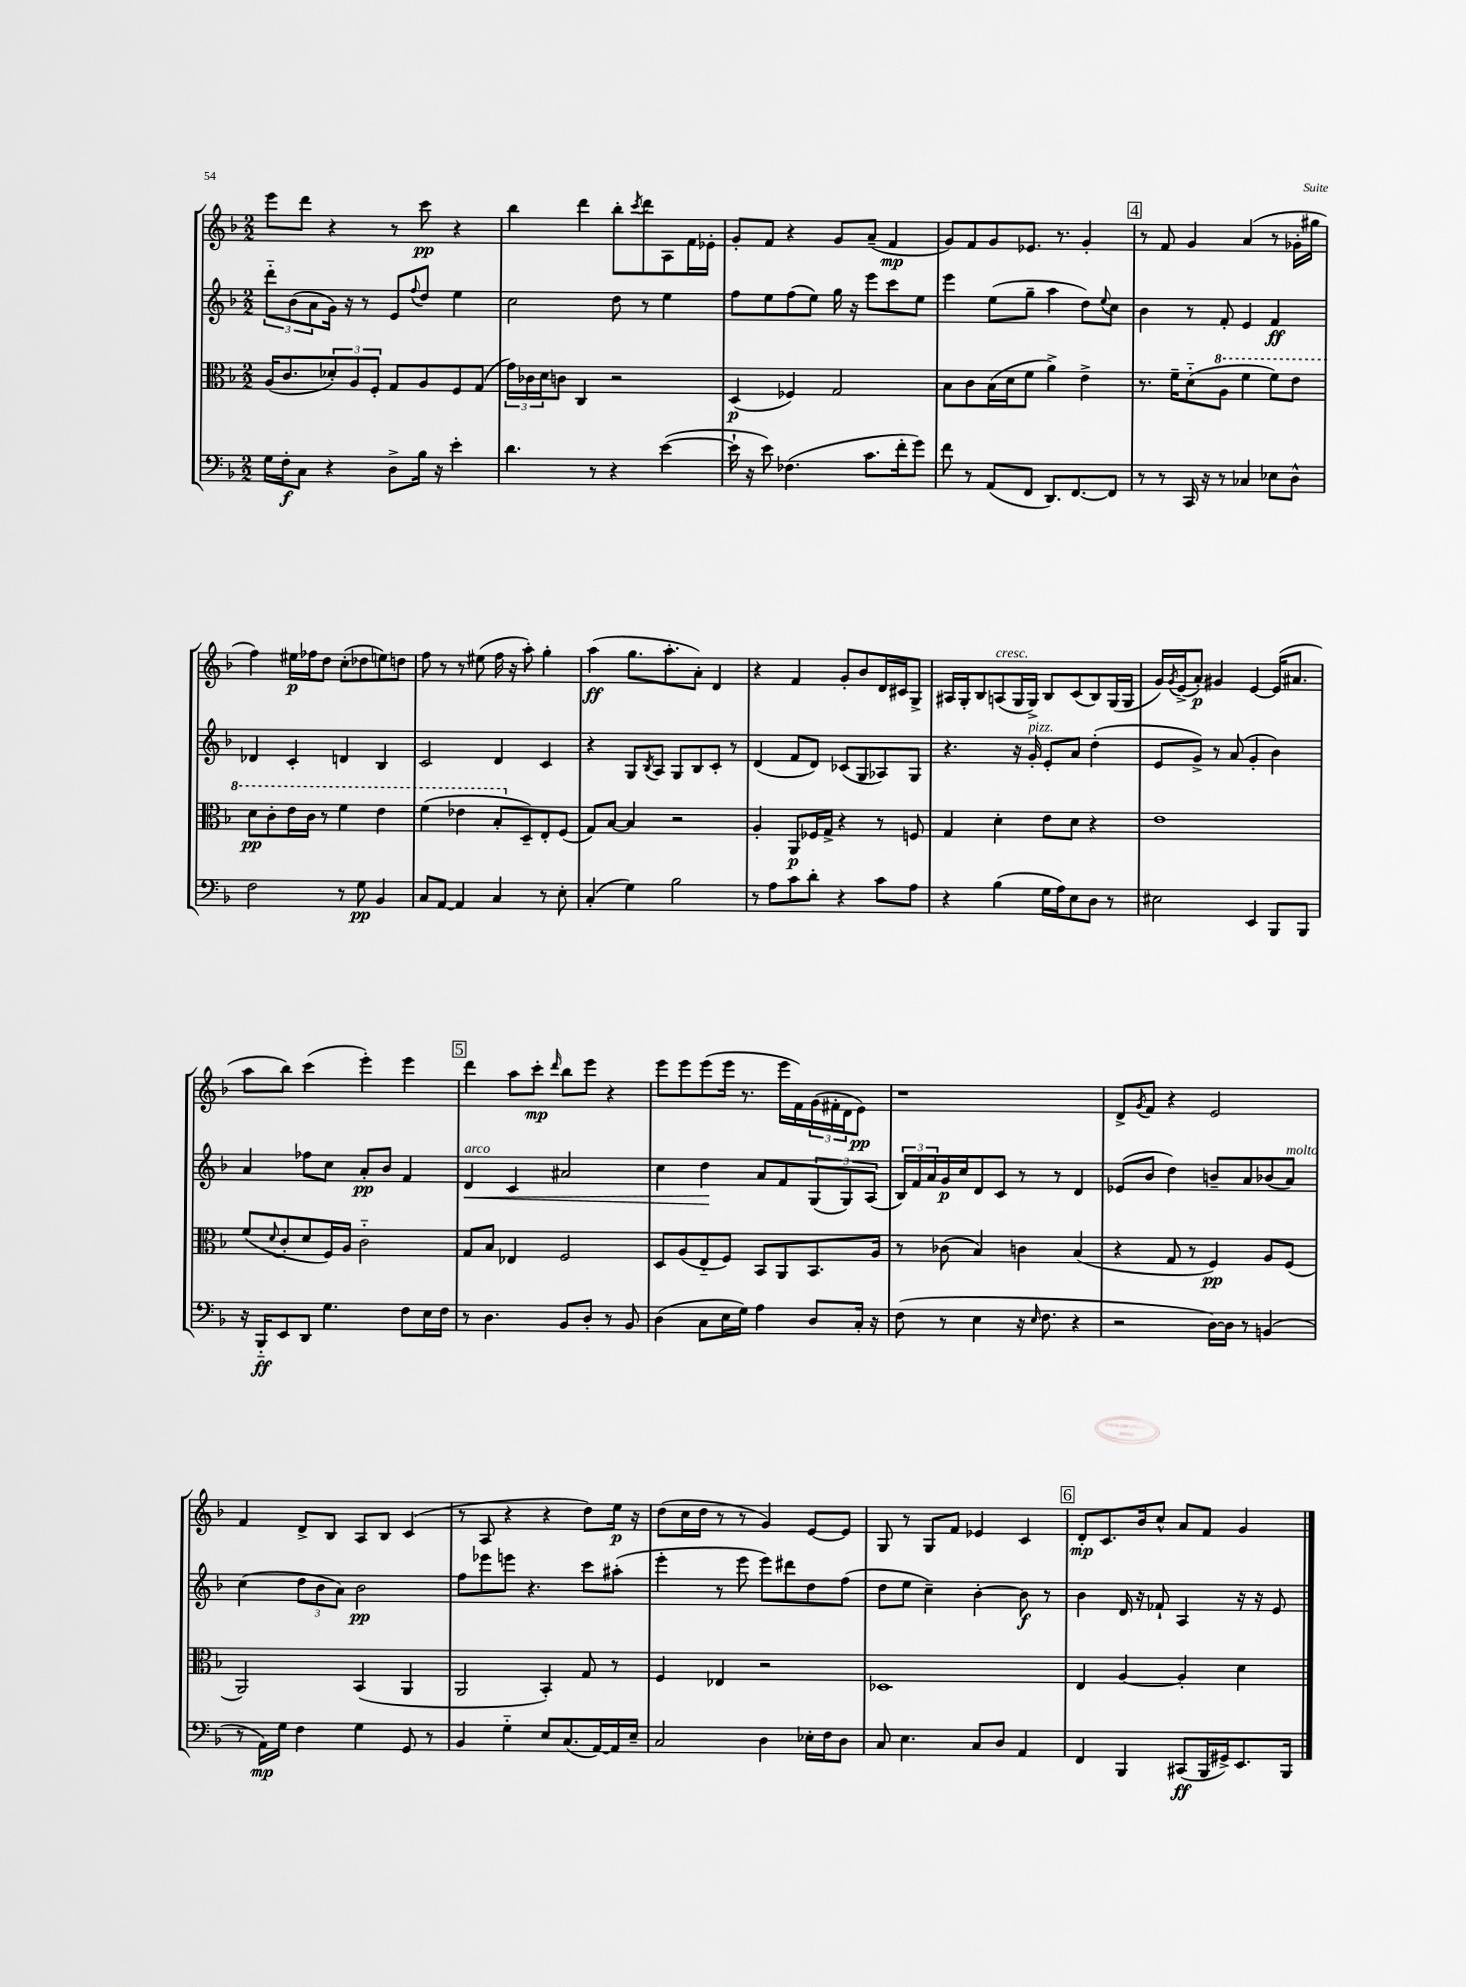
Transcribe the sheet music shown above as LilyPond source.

<<
\new StaffGroup <<
\new Staff = "s0" {
    \clef treble \key f \major \numericTimeSignature \time 2/2
    e'''8 d'''8 r4 r8 c'''8\pp r4 |
    bes''4 d'''4 bes''8-. \acciaccatura { c'''8 } d'''8 a8 f'16 ees'16-. |
    g'8-. f'8 r4 g'8 a'8--( f'4\mp |
    g'8) f'8 g'8 ees'8. r8. g'4-. |
    \mark \markup { \box "4" } r8 f'8 g'4 a'4( r8 ges'16-. gis''16 |
    f''4) eis''16\p fes''16 d''8 c''8-.( des''8 e''8) d''8 |
    f''8 r8 r8 eis''8( f''16 r16 a''8-.) g''4-. |
    a''4\ff( g''8. a''8.-. a'8-.) d'4 |
    r4 f'4 g'8-. bes'8 d'16 cis'16 g8-> |
    ais16 g16-. bes8 a8^\markup { \italic "cresc." }( g16 g16->) bes8 c'8( bes8) g16( g16 |
    g'16) \acciaccatura { g'8 } e'16->( a'8-.\p) gis'4 e'4~ e'16( ais'8. |
    a''8 bes''8) c'''4( e'''4-.) e'''4 |
    \mark \markup { \box "5" } d'''4 a''8 c'''8-.\mp \grace { d'''16 } bes''8 e'''8 r4 |
    e'''8 e'''8 e'''8( e'''16 r8. e'''16 f'16) \tuplet 3/2 { g'16( fis'16-. d'16 } e'8\pp) |
    r1 |
    d'8-> \acciaccatura { g'8 } f'8 r4 e'2 |
    f'4 d'8-> bes8 a8 bes8 c'4( |
    r8 a8 r4 r4 d''8) e''16\p r16 |
    d''8( c''16 d''16 r8 r8 g'4) e'8~ e'8 |
    g8 r8 g8 f'8 ees'4 c'4 |
    \mark \markup { \box "6" } d'8-.\mp c'8. bes'16 c''8-^ a'8 f'8 g'4 \bar "|." |
}
\new Staff = "s1" {
    \clef treble \key f \major \numericTimeSignature \time 2/2
    \tuplet 3/2 { d'''8-_ bes'8( a'8 } g'16) r16 r8 e'8 \appoggiatura { f''8 } d''8 e''4 |
    c''2 d''8 r8 e''4 |
    f''8 e''8 f''8( e''8) g''16 r16 e'''8 c'''8 e''8 |
    e'''4 e''8( g''8-- a''4 d''8) \appoggiatura { e''8 } c''8 |
    \mark \markup { \box "4" } bes'4 r8 f'8-. e'4 f'4\ff |
    des'4 c'4-. d'4 bes4 |
    c'2 d'4 c'4 |
    r4 g8 \acciaccatura { bes8 } a8 g8 bes8 c'8-. r8 |
    d'4( f'8 d'8) ces'8( g8 aes8) g8 |
    r4. r16 g'16-.^\markup { \italic "pizz." } e'8-. a'8 d''4-.( |
    e'8 g'8->) r8 a'8( g'4-. bes'4) |
    a'4 fes''8 c''8 a'8-.\pp bes'8 f'4 |
    \mark \markup { \box "5" } d'4\<^\markup { \italic "arco" } c'4 ais'2 |
    c''4 d''4\! a'8 f'8 \tuplet 3/2 { g8( g8) a8( } |
    \tuplet 3/2 { bes16) f'16 a'16 } g'16\p c''16 d'8 c'8 r8 r8 d'4 |
    ees'8( bes'8 d''4) b'8-- a'8 bes'8( a'8^\markup { \italic "molto" }) |
    c''4( \tuplet 3/2 { d''8 bes'8 a'8) } bes'2\pp |
    f''8 ees'''8 e'''8 r4. c'''8 ais''8-.( |
    e'''4-. r8 e'''8 e'''8) dis'''8 d''8 f''8( |
    d''8 e''8 c''4--) bes'4~-. bes'8\f r8 |
    \mark \markup { \box "6" } bes'4 d'16 r16 fes'8-! a4 r16 r16 e'8 \bar "|." |
}
\new Staff = "s2" {
    \clef alto \key f \major \numericTimeSignature \time 2/2
    a16( c'8. \tuplet 3/2 { des'8-.) a8 f8-. } g8 a8 f8 g8( |
    \tuplet 3/2 { g'16) ces'16 d'16 } c'8 c4 r2 |
    d4\p( fes4) g2 |
    bes8 c'8 bes16( d'16 f'8 a'4->) e'4-> |
    \mark \markup { \box "4" } r8. f'16-- d'8-_( \ottava #1 a'8 f''4 f''8) e''8 |
    d''8\pp c''8-. e''16 c''16 r8 f''4 e''4 |
    f''4( ees''4 bes'8-. \ottava #0 d8--) e8-. f8( |
    g8) bes8~ bes4 r2 |
    a4-. a,8\p fes16 g16-> r4 r8 f8 |
    g4 d'4-. e'8 d'8 r4 |
    e'1 |
    f'8( \appoggiatura { d'8 } c'8-. d'8 f16) a16 c'2-_ |
    \mark \markup { \box "5" } g8 bes8 ees4 f2 |
    d8 a8( e8-_ f8) bes,8 a,8 bes,8. a16 |
    r8 ces'8( bes4) c'4 bes4( |
    r4 g8 r8 f4\pp) a8 f8( |
    a,2) bes,4( a,4 |
    a,2 bes,4-.) g8 r8 |
    f4 ees4 r2 |
    des1 |
    \mark \markup { \box "6" } e4 a4~ a4-. d'4 \bar "|." |
}
\new Staff = "s3" {
    \clef bass \key f \major \numericTimeSignature \time 2/2
    g16 f16-.\f c8 r4 d8-> bes16 r16 e'4-. |
    d'4. r8 r4 e'4~( |
    e'16-! r16 e'8) fes4.( c'8. f'16-. g'8) |
    f'8 r8 a,8( f,8 d,8.) f,8.~ f,8 |
    \mark \markup { \box "4" } r8 r8 c,16 r16 r8 ces4 ees8 d8-^ |
    f2 r8 g8\pp bes,4 |
    c8 a,8~ a,4 c4 r8 e8-. |
    c4-.( g4) bes2 |
    r8 a8 c'8 d'8-. r4 c'8 a8 |
    r4 bes4( g16 a16) e8 d8 r8 |
    eis2 e,4 bes,,8 bes,,8 |
    r16 bes,,16-_\ff e,8 d,8 g4. f8 e16 f16 |
    \mark \markup { \box "5" } r8 d4. bes,8 d8-. r8 bes,8 |
    d4( c8 e16 g16) a4 d8 c16-. r16 |
    f8( r8 e4 r16 \grace { e16 } f8. r4 |
    r2 d16~) d16 r8 b,4( |
    r8 a,16\mp) g16 f4 g4 g,8 r8 |
    bes,4 g4-_ e8 c8.( a,16~) a,16 e16-- |
    c2 d4 ees16-. f16 d8 |
    c8 e4. c8 d8 a,4 |
    \mark \markup { \box "6" } f,4 bes,,4 cis,8\ff( bes,,16 gis,16->) e,8. bes,,16 \bar "|." |
}
>>
>>
\layout { \context { \Score \remove "Bar_number_engraver" } }
